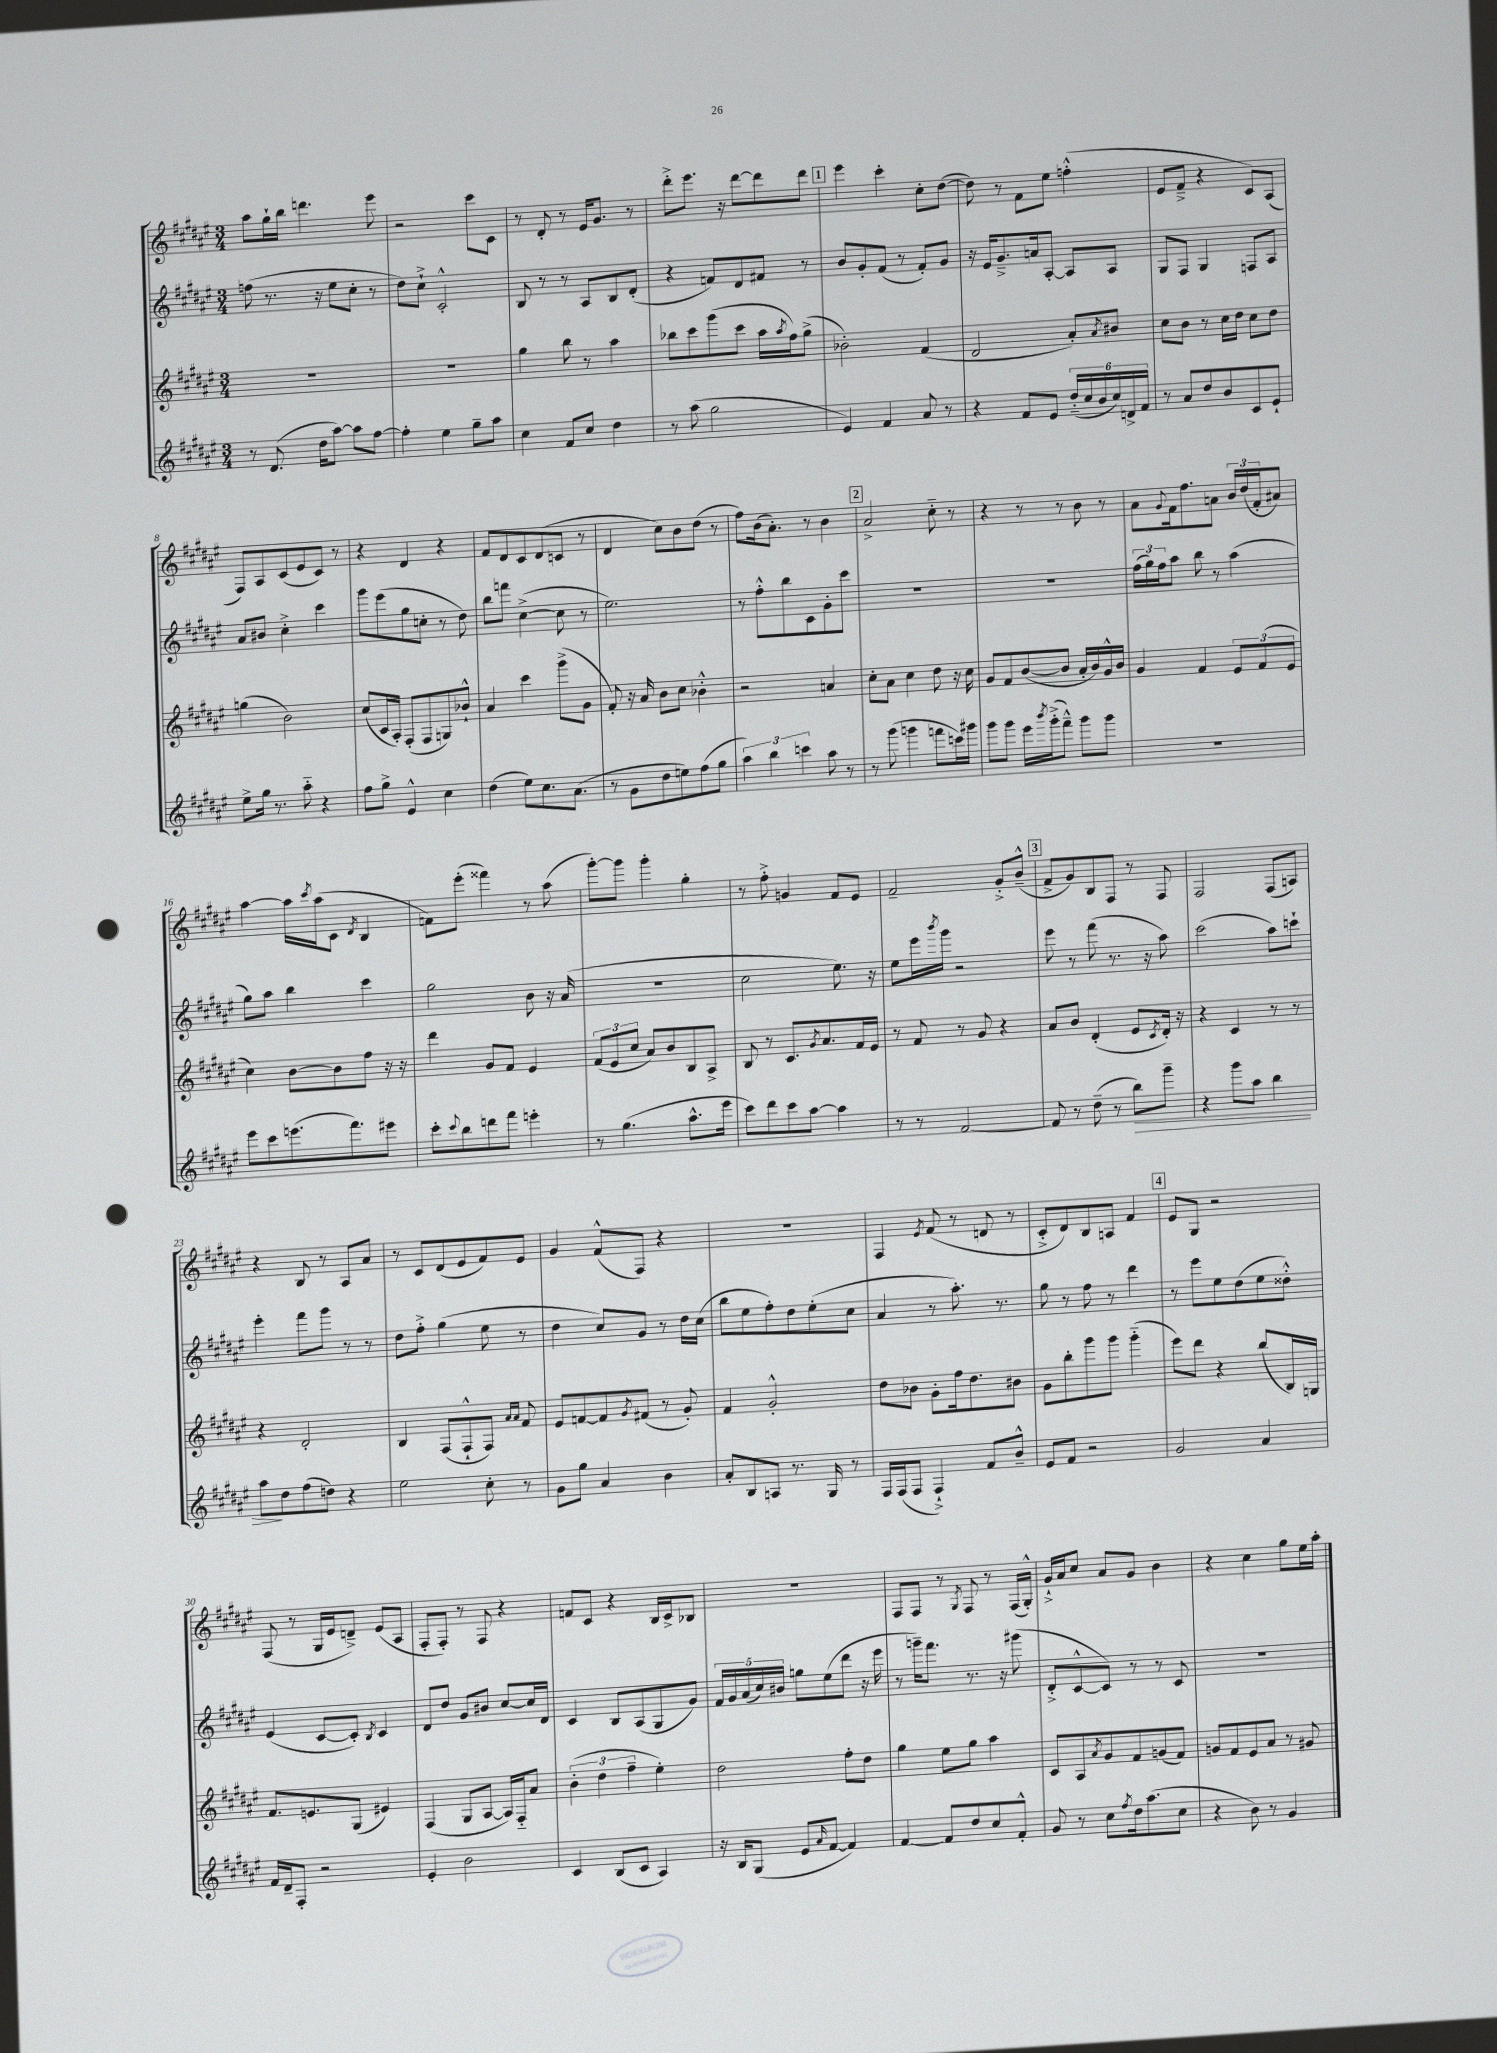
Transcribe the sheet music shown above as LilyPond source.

<<
\new StaffGroup <<
\new Staff = "s0" {
    \clef treble \key fis \major \numericTimeSignature \time 3/4
    ais''8 gis''16-! b''16 d'''4. eis'''8 |
    r2 cis'''8 cis'8 |
    r8 dis'8-. r8 eis'16 gis'8. r8 |
    dis'''8-.-> eis'''8. r16 dis'''8~ dis'''8 dis'''8 |
    \mark \markup { \box "1" } eis'''4 cis'''4-. cis''8-. dis''8~( |
    dis''8) r8 fis'8 eis''8 f''4-.-^( |
    eis'8 fis'8---> r4 cis'8) ais8( |
    fis8) ais8 cis'8( eis'8 cis'8) r8 |
    r4 dis'4 r4 |
    fis'8 dis'8 cis'8 dis'8( c'8 r8 |
    dis'4 cis''8) b'8 dis''8( r8 |
    fis''8) b'16( ais'8.-.) r8 b'4 |
    \mark \markup { \box "2" } ais'2-> cis''8-_ r8 |
    r4 r8 r8 b'8 r8 |
    ais'8 \appoggiatura { gis'8 } fis'16 fis''8. a'8 \tuplet 3/2 { b'16 dis''16( fis'16-. } ais'8) |
    ais''4~ ais''16 \acciaccatura { cis'''8 } ais''16( cis'8 \acciaccatura { dis'8 } b4 |
    f'8) eis'''8-.( fisis'''4) r8 ais''8( |
    gis'''8~-.) gis'''8 gis'''4-. gis''4-. |
    r8 fis''8-.-> g'4 fis'8 eis'8 |
    fis'2-- gis'8-.-> b'8---^( |
    \mark \markup { \box "3" } fis'8-> gis'8) b8 fis8 r8 fis8 |
    fis2 fis8( a8) |
    r4 b8 r8 ais8 ais'8 |
    r8 cis'8 dis'8( eis'8 fis'8) eis'8 |
    gis'4 fis'8-^( fis8) r4 |
    R2. |
    fis4 \acciaccatura { eis'8 } fis'8( r8 d'8 r8 |
    cis'8-.-> dis'8) b8 a8 fis'4 |
    \mark \markup { \box "4" } eis'8 gis8 r2 |
    fis8( r8 gis16 eis'16 d'8--->) eis'8( ais8 |
    fis8-. fis8-.) r8 fis8 r4 |
    f'8 cis'8 r4 b16 cis'16-> bes8 |
    R2. |
    fis8 fis8 r8 \acciaccatura { gis8 } fis8 r8 fis16( gis16-.-^) |
    gis'16-!-> ais'16 cis''8 ais'8 gis'8 b'4 |
    r4 cis''4 gis''8 eis''16 ais''16-. \bar "|." |
}
\new Staff = "s1" {
    \clef treble \key fis \major \numericTimeSignature \time 3/4
    f''8( r8. r16 eis''8 cis''8-. r8 |
    dis''8) cis''8-!-> cis'2-.-^ |
    b8 r8 r8 ais8 b8 dis'8-.( |
    r4 f'8) dis'8 fis'8 r8 |
    \mark \markup { \box "1" } b'8 gis'8-. fis'8( r8 fis'8-.) gis'8 |
    r16 eis'16 gis'8.---> a'16 ais8~-. ais8 ais8 |
    gis8 fis8 gis4 f8 ais8 |
    ais'8 bis'8 cis''4-.-> cis'''4 |
    gis'''8 eis'''8( gis''8 c''8-. r8 dis''8) |
    b''8 f'''8 cis''4~->( cis''8 r8 |
    eis''2.) |
    r8 fis''8-.-^ b''8 cis'8 gis'8-. cis'''8 |
    \mark \markup { \box "2" } R2. |
    R2. |
    \tuplet 3/2 { fis''16( gis''16) fis''16 } ais''8 b''8 r8 ais''4( |
    gis''8) ais''8 b''4 cis'''4 |
    gis''2 b'8 r16 ais'16( |
    R2. |
    cis''2 eis''8.) r16 |
    eis''8 eis'''16 \acciaccatura { b'''8 } gis'''16 r2 |
    \mark \markup { \box "3" } eis'''8 r8 fis'''8( r8. r16 ais''8) |
    cis'''2( ais''8) c'''8-! |
    eis'''4-. fis'''8 gis'''8 r8 r8 |
    dis''8 fis''8-.-> gis''4( eis''8 r8 |
    dis''4 cis''8) gis'8 r8 dis''16 cis''16( |
    b''8 eis''8 fis''8-.) dis''8 eis''8-.( cis''8 |
    ais'4 r8 ais''8.-.) r8. |
    gis''8 r8 fis''8 r8 dis'''4 |
    \mark \markup { \box "4" } r8 eis'''8 eis''8 dis''8( eis''8 disis''8-.-^) |
    eis'4( cis'8~ cis'8-.) \acciaccatura { b8 } cis'4 |
    dis'8 dis''8 gis'8 bis'8 cis''8~ cis''16 dis'16 |
    cis'4 b8 ais8( gis8 gis'8) |
    \tuplet 5/4 { fis'16 gis'16 ais'16( cis''16) bis'16 } g''8 eis''8( dis'''8 r16 eis'''16 |
    r8 g'''16--) fis'''8. r8. r16 gis'''8( |
    dis'8-.-> cis'8~-^ cis'8) r8 r8 cis'8 |
    R2. \bar "|." |
}
\new Staff = "s2" {
    \clef treble \key fis \major \numericTimeSignature \time 3/4
    R2. |
    R2. |
    gis''4 b''8 r8 ais''4 |
    bes''8 cis'''8 gis'''8( cis'''8 ais''16 \acciaccatura { ais''8 } fis''16) gis''8->( |
    \mark \markup { \box "1" } bes'2-.) fis'4( |
    dis'2 ais'8-.) \acciaccatura { ais'8 } bis'8 |
    cis''8 b'8 r8 cis''16 dis''16 cis''8 dis''8 |
    g''4( b'2) |
    cis''8( cis'16 ais16-.) fis8-.( fis8 g8) bes'8-!-^ |
    ais'4 cis'''4 gis'''8->( gis'8 |
    fis'8-.) r16 ais'16 b'8 cis''8 bes'4-.-^ |
    r2 a'4 |
    \mark \markup { \box "2" } cis''8-. ais'8 cis''4 dis''8 r16 cis''16 |
    gis'8 fis'8 b'8~( b'8 ais'16-. b'16) gis'16-^ b'16 |
    gis'4 fis'4 \tuplet 3/2 { eis'8 fis'8( eis'8 } |
    cis''4) b'8~ b'8 fis''8 r16 r16 |
    dis'''4 gis'8 fis'8 eis'4 |
    \tuplet 3/2 { fis'8( eis'8 cis''8 } ais'8) b'8 b8 ais8-> |
    b8 r8 cis'8. \acciaccatura { gis'8 } ais'8. fis'16 eis'16 |
    r8 fis'8 r8 gis'8 r4 |
    \mark \markup { \box "3" } ais'8 b'8 dis'4-.( eis'8 \acciaccatura { cis'8 } dis'16-.) r16 |
    r4 cis'4 r8 r8 |
    r4 dis'2-. |
    b4 fis8( fis8-!-^ fis8) \grace { ais'16 ais'16 } fis'8 |
    eis'8 f'8~ f'8 \acciaccatura { gis'8 } fis'8( r8 gis'8-.) |
    fis'4 gis'2-.-^ |
    dis''8 bes'8 gis'8-. fis''16 dis''8. bis'8 |
    gis'8 b''8-. gis'''8 gis'''8 gis'''4-_( |
    \mark \markup { \box "4" } eis'''8) dis'''8 r4 b''8( b16) g16 |
    fis'8. e'8. gis8( eis'4) |
    fis4( gis8 ais8~ ais16) fis16-_ ais'8 |
    \tuplet 3/2 { b'4-.( dis''4 fis''4-- } eis''4-.) |
    dis''2 fis''8-. dis''8 |
    gis''4 eis''8 gis''8 ais''4 |
    cis'8 ais8 \acciaccatura { ais'8 } gis'8 fis'8 g'8( fis'8) |
    g'8 fis'8 eis'8 ais'8 r8 gis'8 \bar "|." |
}
\new Staff = "s3" {
    \clef treble \key fis \major \numericTimeSignature \time 3/4
    r8 dis'8.( dis''16 ais''8~) ais''8 fis''8~ |
    fis''4-. eis''4 gis''8-- ais''8 |
    cis''4 fis'8 cis''8 dis''4 |
    r8 ais''8( gis''2 |
    \mark \markup { \box "1" } eis'4) fis'4 ais'8 r8 |
    r4 fis'8 eis'8 \tuplet 6/4 { dis''16-_( cis''16 b'16 cis''16) d'16-> fis'16 } |
    r8 ais'8 dis''8 b'8 cis'8 eis'8-! |
    eis''8-> gis''16 r8. ais''8-_ r4 |
    fis''8 gis''8-> eis'4-^ cis''4 |
    dis''4( eis''8) cis''8. ais'8.( |
    r8 gis'8 dis''8 e''8) fis''8( gis''8 |
    \tuplet 3/2 { ais''4) b''4 c'''4 } ais''8 r8 |
    \mark \markup { \box "2" } r8 gis'''8( g'''4 f'''8 c'''16) gis'''16 |
    gis'''8 gis'''8 eis'''16 \acciaccatura { b'''8 } gis'''16-.->( fis'''8---^) gis'''8 gis'''8 |
    R2. |
    eis'''8 cis'''8 e'''8.( fis'''8.) eis'''8 |
    cis'''8-. \appoggiatura { cis'''8 } b''8 d'''8 fis'''8 e'''4-. |
    r8 gis''4.( ais''8.-^ eis'''16 |
    cis'''8) dis'''8 cis'''8 ais''8~ ais''4 |
    r8 r8 fis'2~ |
    \mark \markup { \box "3" } fis'8 r8 dis''8--( r8 b''8\>) gis'''8-- |
    r4 gis'''8 ais''8 b''4 |
    ais''8\! dis''8 fis''8( d''8) r4 |
    eis''2 cis''8-. r8 |
    gis'8 gis''8 ais'4 b'4 |
    ais'8-. b8 a8 r8. gis16 r8 |
    fis16 fis16( fis8 fis4-!->) fis'8 b'8---^ |
    eis'8 fis'8 r2 |
    \mark \markup { \box "4" } gis'2 ais'4 |
    fis'16 dis'16-- fis8-. r2 |
    eis'4-. b'2 |
    cis'4 b8( cis'8 ais4) |
    r16 b16 gis8( eis'8 \grace { ais'16 } fis'8~ fis'4) |
    fis'4~ fis'8 dis''8 cis''8 fis'8-.-^ |
    gis'8 r8 cis''8 \acciaccatura { fis''8 } dis''16 ais''8.( cis''8 |
    r4 b'8) r8 gis'4 \bar "|." |
}
>>
>>
